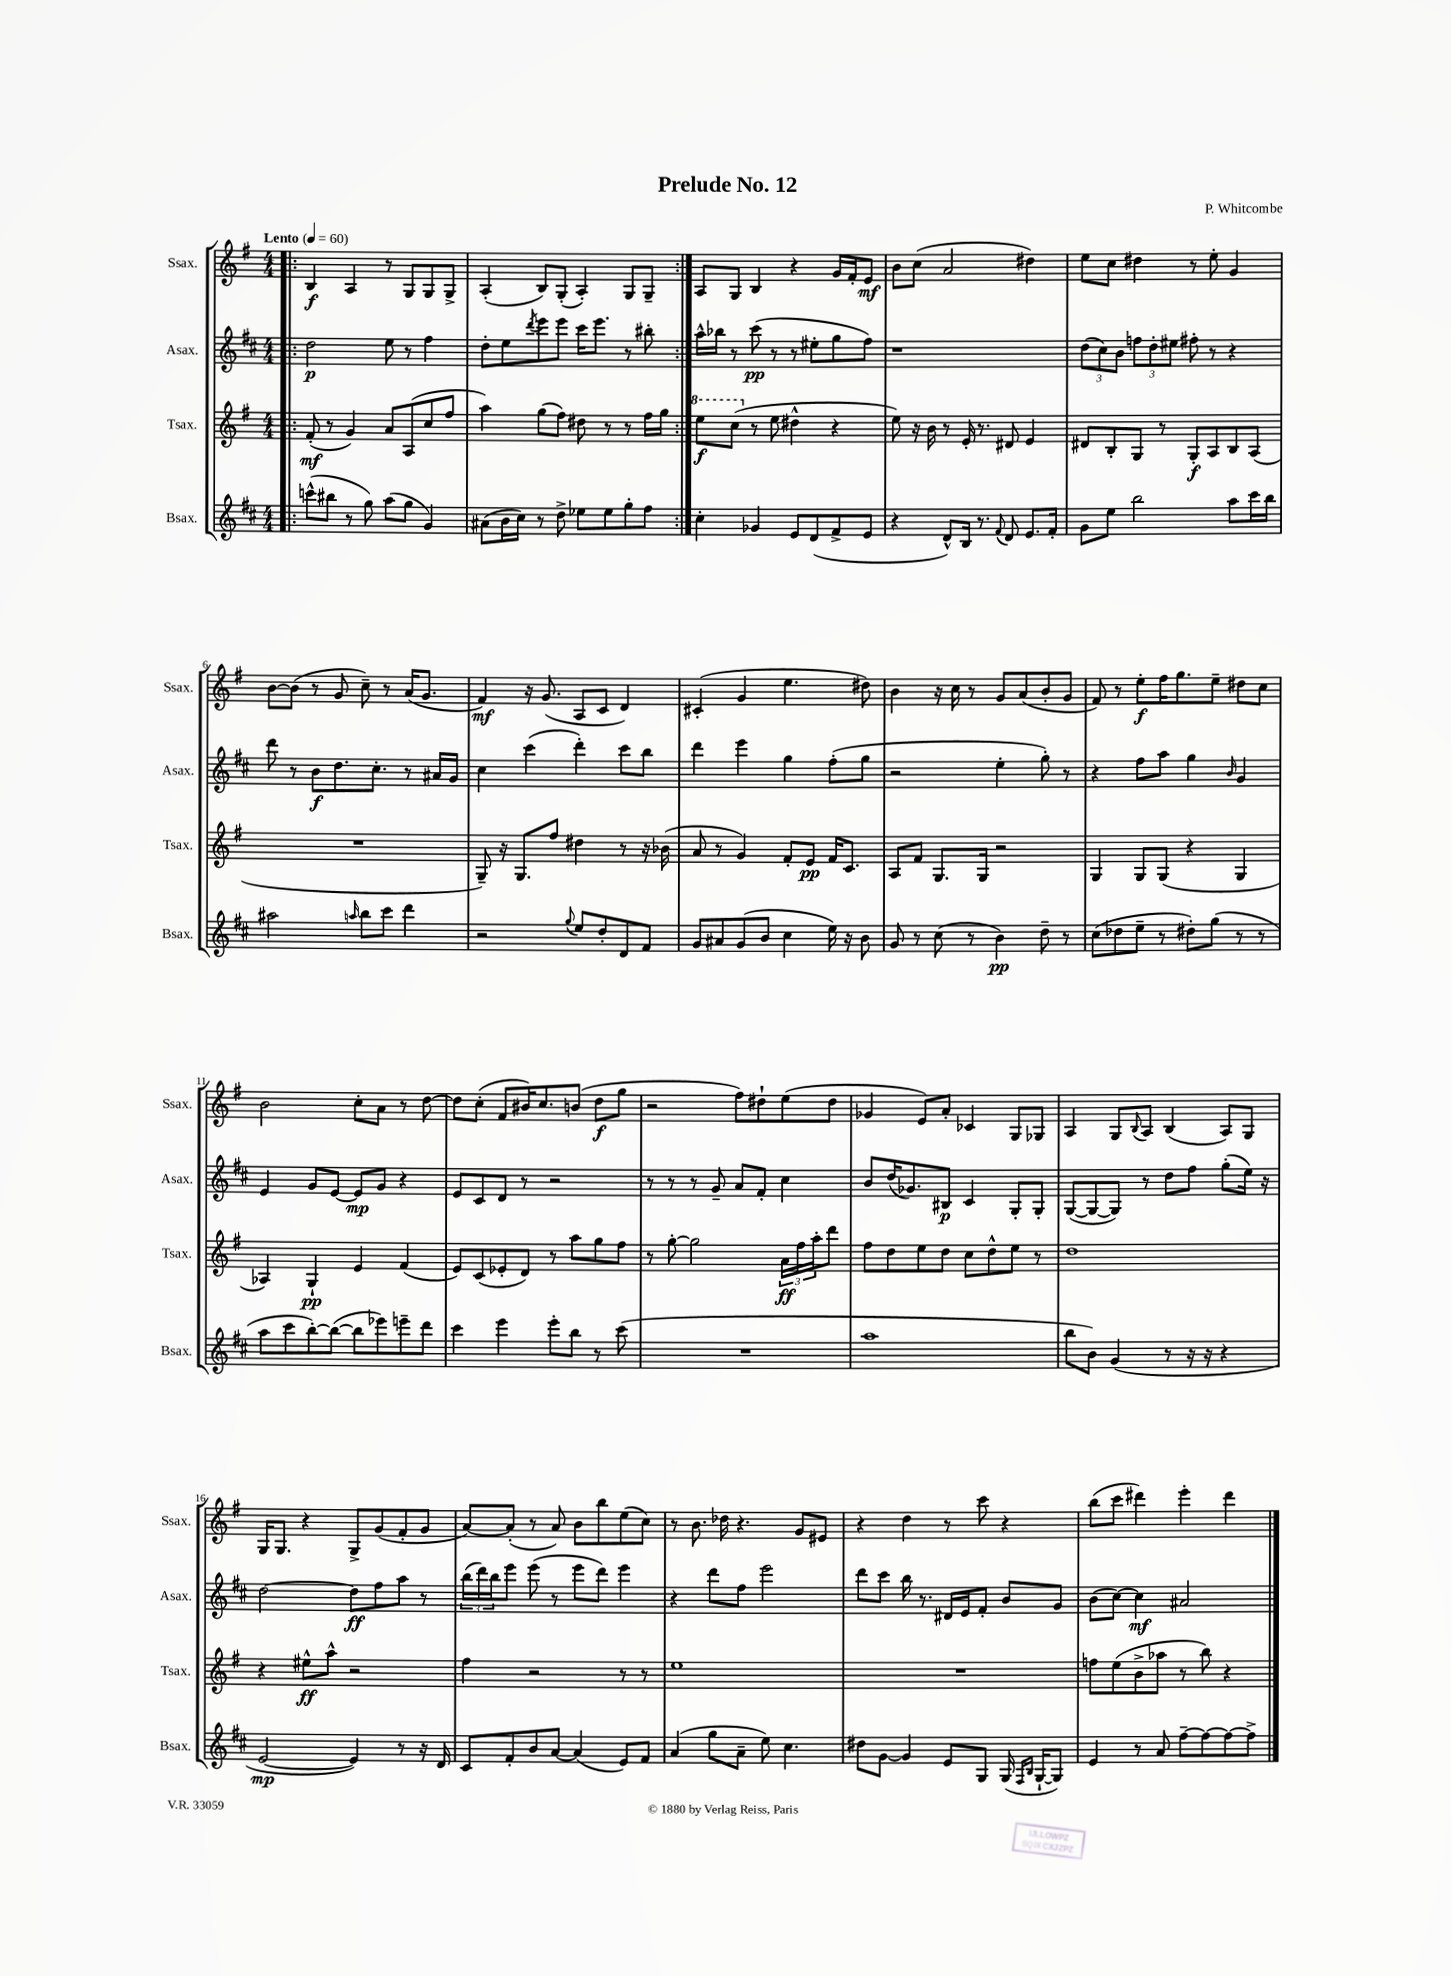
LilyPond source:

\header { title = "Prelude No. 12" composer = "P. Whitcombe" }
<<
\new StaffGroup <<
\new Staff = "s0" \with { instrumentName = "Ssax." shortInstrumentName = "Ssax." } {
    \clef treble \key g \major \numericTimeSignature \time 4/4 \tempo "Lento" 4 = 60
    \repeat volta 2 { \bar ".|:" b4\f a4 r8 g8 g8 g8-> |
    a4-.( b8) g8-.( a4-.) g8 g8-- | }
    a8 g8 b4 r4 g'16 fis'16-. e'8\mf |
    b'8 c''8( a'2 dis''4) |
    e''8 c''8 dis''4 r8 e''8-. g'4 |
    b'8~ b'8( r8 g'8 c''8--) r8 a'16( g'8. |
    fis'4\mf) r16 g'8.( a8 c'8 d'4) |
    cis'4-.( g'4 e''4. dis''8) |
    b'4 r16 c''16 r8 g'8 a'8( b'8-. g'8 |
    fis'8) r8 e''8-.\f fis''16 g''8. e''8-- dis''8 c''8 |
    b'2 c''8-. a'8 r8 d''8~ |
    d''8 c''8-.( fis'8 bis'16) c''8. b'8( d''8\f g''8 |
    r2 fis''8) dis''8-! e''8( dis''8 |
    ges'4 e'8) a'8-. ces'4 g8 ges8 |
    a4 g8 \appoggiatura { b8 } a8 b4( a8) g8 |
    g16 g8. r4 g8-> g'8( fis'8-. g'8 |
    a'8~) a'8-.( r8 a'8) b'8 b''8 e''8( c''8) |
    r8 b'8. des''16 r4. g'8 eis'8 |
    r4 d''4 r8 c'''8 r4 |
    b''8( c'''8 dis'''4) e'''4-. dis'''4 \bar "|." |
}
\new Staff = "s1" \with { instrumentName = "Asax." shortInstrumentName = "Asax." } {
    \clef treble \key d \major \numericTimeSignature \time 4/4
    \repeat volta 2 { \bar ".|:" d''2\p e''8 r8 fis''4 |
    d''8-. e''8 \acciaccatura { d'''8 } e'''8 e'''8 cis'''16 e'''8. r8 bis''8-. | }
    a''16-^ bes''16 r8 cis'''8\pp( r8 r8 eis''8-. g''8 fis''8) |
    r1 |
    \tuplet 3/2 { d''8( cis''8) b'8 } \tuplet 3/2 { f''8 d''8-. eis''8 } fis''8-. r8 r4 |
    d'''8 r8 b'8\f d''8. cis''8.-. r8 ais'16 g'16 |
    cis''4 cis'''4( d'''4-.) cis'''8 b''8 |
    d'''4 e'''4 g''4 fis''8-.( g''8 |
    r2 e''4-. g''8-.) r8 |
    r4 fis''8 a''8 g''4 \grace { b'16 } g'4 |
    e'4 g'8 e'8~ e'8\mp g'8 r4 |
    e'8 cis'8 d'8 r8 r2 |
    r8 r8 r8 g'8-- a'8 fis'8-. cis''4 |
    b'8 d''16( ges'8.) bis8\p cis'4 g8-. g8-. |
    g8~( g8~ g8) r8 d''8 fis''8 g''8-.( e''16) r16 |
    d''2~ d''8\ff fis''8 a''8 r8 |
    \tuplet 3/2 { b''16( d'''16) b''16 } e'''8 e'''8( r8 e'''8 d'''8) e'''4 |
    r4 d'''8 fis''8 e'''2 |
    d'''8 cis'''8 b''16 r8. dis'16 e'16 fis'8-. b'8 g'8 |
    b'8( cis''8~) cis''4\mf ais'2 \bar "|." |
}
\new Staff = "s2" \with { instrumentName = "Tsax." shortInstrumentName = "Tsax." } {
    \clef treble \key g \major \numericTimeSignature \time 4/4
    \repeat volta 2 { \bar ".|:" fis'8-.\mf( r8 g'4) a'8 a8( c''8 fis''8 |
    a''4) g''8( fis''8) dis''8 r8 r8 fis''16 g''16 | }
    \ottava #1 e'''8\f c'''8( \ottava #0 r8 e''8 dis''4-^ r4 |
    e''8) r16 b'16 r8 e'16-. r8. dis'8 e'4 |
    dis'8 b8-. g8 r8 g8-.\f a8 b8 a8( |
    R1 |
    g8--) r16 g8. fis''8 dis''4 r8 r16 bes'16( |
    a'8 r8 g'4) fis'8-. e'8\pp fis'16 c'8. |
    a8 fis'8 g8. g16 r2 |
    g4 g8 g8( r4 g4 |
    aes4) g4-!\pp e'4 fis'4( |
    e'8) c'8( ees'8-. d'8) r8 a''8 g''8 fis''8 |
    r8 g''8~-. g''2 \tuplet 3/2 { a'16\ff fis''16 a''16-. } d'''8 |
    fis''8 d''8 e''8 d''8 c''8 d''8-^ e''8 r8 |
    d''1 |
    r4 eis''8-^\ff a''8-^ r2 |
    fis''4 r2 r8 r8 |
    e''1 |
    R1 |
    f''8 e''8( b'8-> aes''8 r8 b''8) r4 \bar "|." |
}
\new Staff = "s3" \with { instrumentName = "Bsax." shortInstrumentName = "Bsax." } {
    \clef treble \key d \major \numericTimeSignature \time 4/4
    \repeat volta 2 { \bar ".|:" c'''8-^( bis''8 r8 g''8) a''8( g''8 g'4) |
    ais'8( b'16 cis''16) r8 d''8-> ees''8 ees''8 g''8-. fis''8 | }
    cis''4-. ges'4 e'8 d'8( fis'8-> e'8 |
    r4 d'8-^) b16 r8. \appoggiatura { fis'8 } d'8 e'8. fis'16-. |
    g'8 e''8 b''2 a''8 cis'''16 b''16 |
    ais''2 \grace { a''16 } b''8 cis'''8 d'''4 |
    r2 \appoggiatura { g''8 } e''8 d''8-. d'8 fis'8 |
    g'8 ais'8 g'8( b'8 cis''4 e''16) r16 b'8 |
    g'8 r8 cis''8( r8 b'4\pp) d''8-- r8 |
    cis''8( des''8 e''8-- r8 dis''8-.) g''8( r8 r8 |
    a''8 cis'''8 b''8~-.) b''8~( b''8 ees'''8) e'''8-- d'''8 |
    cis'''4 e'''4 e'''8-. b''8 r8 cis'''8( |
    R1 |
    a''1 |
    b''8 b'8) g'4( r8 r16 r16 r4 |
    e'2~\mp e'4) r8 r16 d'16 |
    cis'8 fis'8-. b'8 a'8~ a'4( e'8) fis'8 |
    a'4( g''8 a'8-- e''8) cis''4. |
    dis''8 g'8~ g'4 e'8 g8 g16( \grace { fis16 b16 } g16~-! g8) |
    e'4 r8 a'8 fis''8~-- fis''8~ fis''8~ fis''8-> \bar "|." |
}
>>
>>
